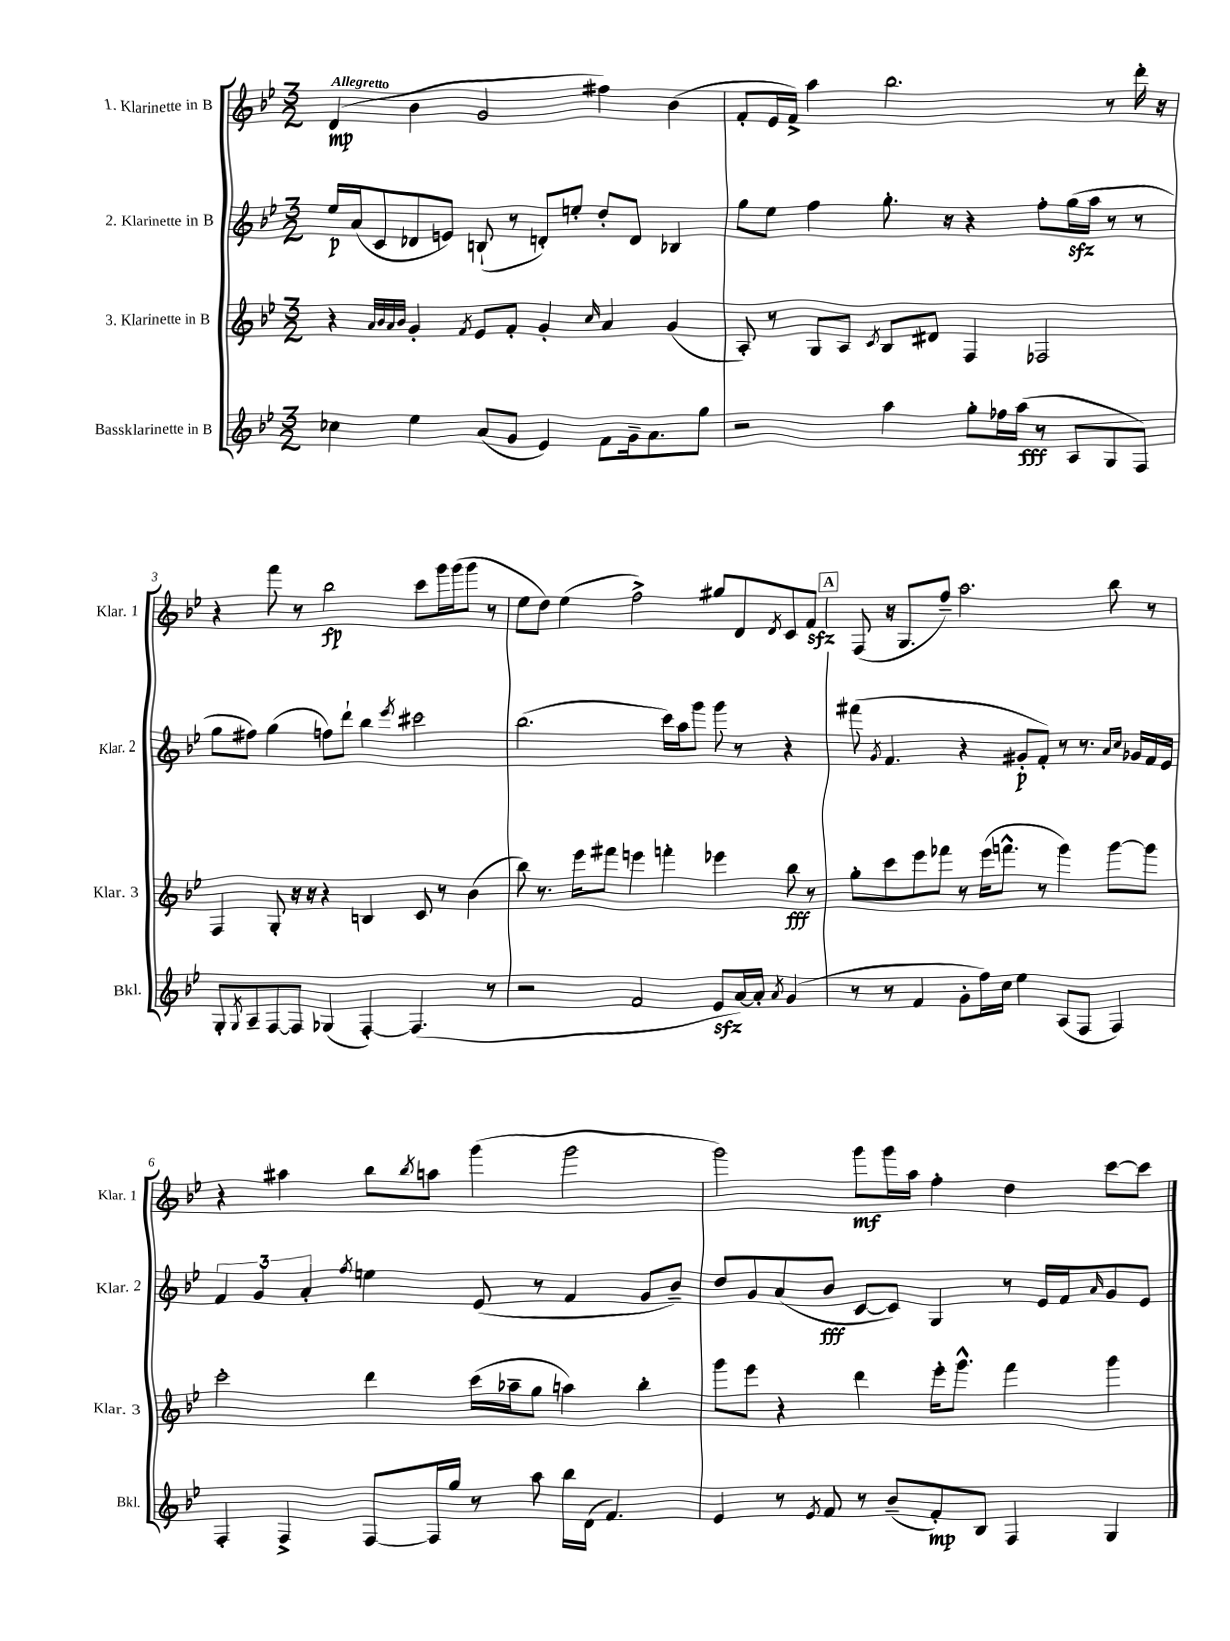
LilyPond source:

<<
\new StaffGroup <<
\new Staff = "s0" \with { instrumentName = "1. Klarinette in B" shortInstrumentName = "Klar. 1" } {
    \clef treble \key bes \major \numericTimeSignature \time 3/2 \tempo "Allegretto"
    d'4\mp( bes'4 g'2 fis''4) bes'4( |
    f'8-. ees'16 f'16->) a''4 bes''2. r8 d'''16-. r16 |
    r4 f'''8 r8 bes''2\fp c'''8 g'''16 g'''16( g'''8 r8 |
    ees''8 d''8) ees''4( f''2->) gis''8 d'8 \acciaccatura { d'8 } c'8 f'8\sfz |
    \mark \markup { \box "A" } f8( r16 g8. f''8--) a''2. bes''8 r8 |
    r4 ais''4 bes''8 \acciaccatura { bes''8 } a''8 g'''4( g'''2 |
    g'''2) g'''8\mf g'''16 a''16 f''4-. d''4 c'''8~ c'''8 \bar "|." |
}
\new Staff = "s1" \with { instrumentName = "2. Klarinette in B" shortInstrumentName = "Klar. 2" } {
    \clef treble \key bes \major \numericTimeSignature \time 3/2
    ees''16\p a'16( c'8 des'8 e'8) b8-!( r8 d'8-.) e''8-. d''8-. d'8 bes4 |
    g''8 ees''8 f''4 g''8.-. r16 r4 f''8-. g''16\sfz( a''16 r8 r8 |
    g''8 fis''8) g''4( f''8) d'''8-! bes''4 \acciaccatura { ees'''8 } cis'''2 |
    bes''2.( c'''16) a''16 g'''8 g'''8 r8 r4 |
    \mark \markup { \box "A" } fis'''8( \acciaccatura { g'8 } f'4. r4 gis'8-.\p f'8-.) r8 r8. \grace { a'16 c''16 } ges'16 f'16 ees'16 |
    \tuplet 3/2 { f'4 g'4 a'4-. } \acciaccatura { f''8 } e''4 ees'8( r8 f'4 g'8 bes'8--) |
    d''8 g'8 a'8( bes'8\fff c'8~ c'8) g4 r8 ees'16 f'16 \grace { a'16 } g'8 ees'8 \bar "|." |
}
\new Staff = "s2" \with { instrumentName = "3. Klarinette in B" shortInstrumentName = "Klar. 3" } {
    \clef treble \key bes \major \numericTimeSignature \time 3/2
    r4 \grace { a'32 bes'32 a'32 bes'32 } g'4-. \acciaccatura { f'8 } ees'8 f'8-. g'4-. \grace { c''16 } a'4 g'4( |
    a8-.) r8 g8 a8 \acciaccatura { c'8 } bes8 dis'8 f4 fes2 |
    f4 g8-. r16 r16 r4 b4 c'8 r8 bes'4( |
    bes''8) r8. ees'''16 fis'''8 e'''4 f'''4-. ees'''4 bes''8\fff r8 |
    \mark \markup { \box "A" } g''8-. c'''8 ees'''8 fes'''8 r8 ees'''16( f'''8.-^ r8 g'''4) g'''8~ g'''8 |
    c'''2-. d'''4 c'''16( aes''16-- g''8 a''4) bes''4-. |
    g'''8 ees'''8 r4 d'''4 ees'''16-. g'''8.-^ f'''4 g'''4 \bar "|." |
}
\new Staff = "s3" \with { instrumentName = "Bassklarinette in B" shortInstrumentName = "Bkl." } {
    \clef treble \key bes \major \numericTimeSignature \time 3/2
    ces''4 ees''4 a'8( g'8 ees'4) f'8 g'16-- a'8. g''8 |
    r2 a''4 g''8-. fes''16 a''16\fff( r8 a8 g8 f8) |
    g8-. \acciaccatura { g8 } a8-- f8~ f8 ges4( f4~-.) f4.( r8 |
    r2 f'2 ees'8\sfz a'16~) a'16-. \acciaccatura { a'8 } g'4( |
    \mark \markup { \box "A" } r8 r8 f'4 g'8-. f''16) c''16 ees''4 a8( f8 f4) |
    f4-. f4-> f8~ f16 g''16 r8 a''8 bes''16 d'16( f'4.) |
    ees'4 r8 \acciaccatura { ees'8 } f'8 r8 bes'8--( f'8-.\mp) bes8 f4 g4 \bar "|." |
}
>>
>>
